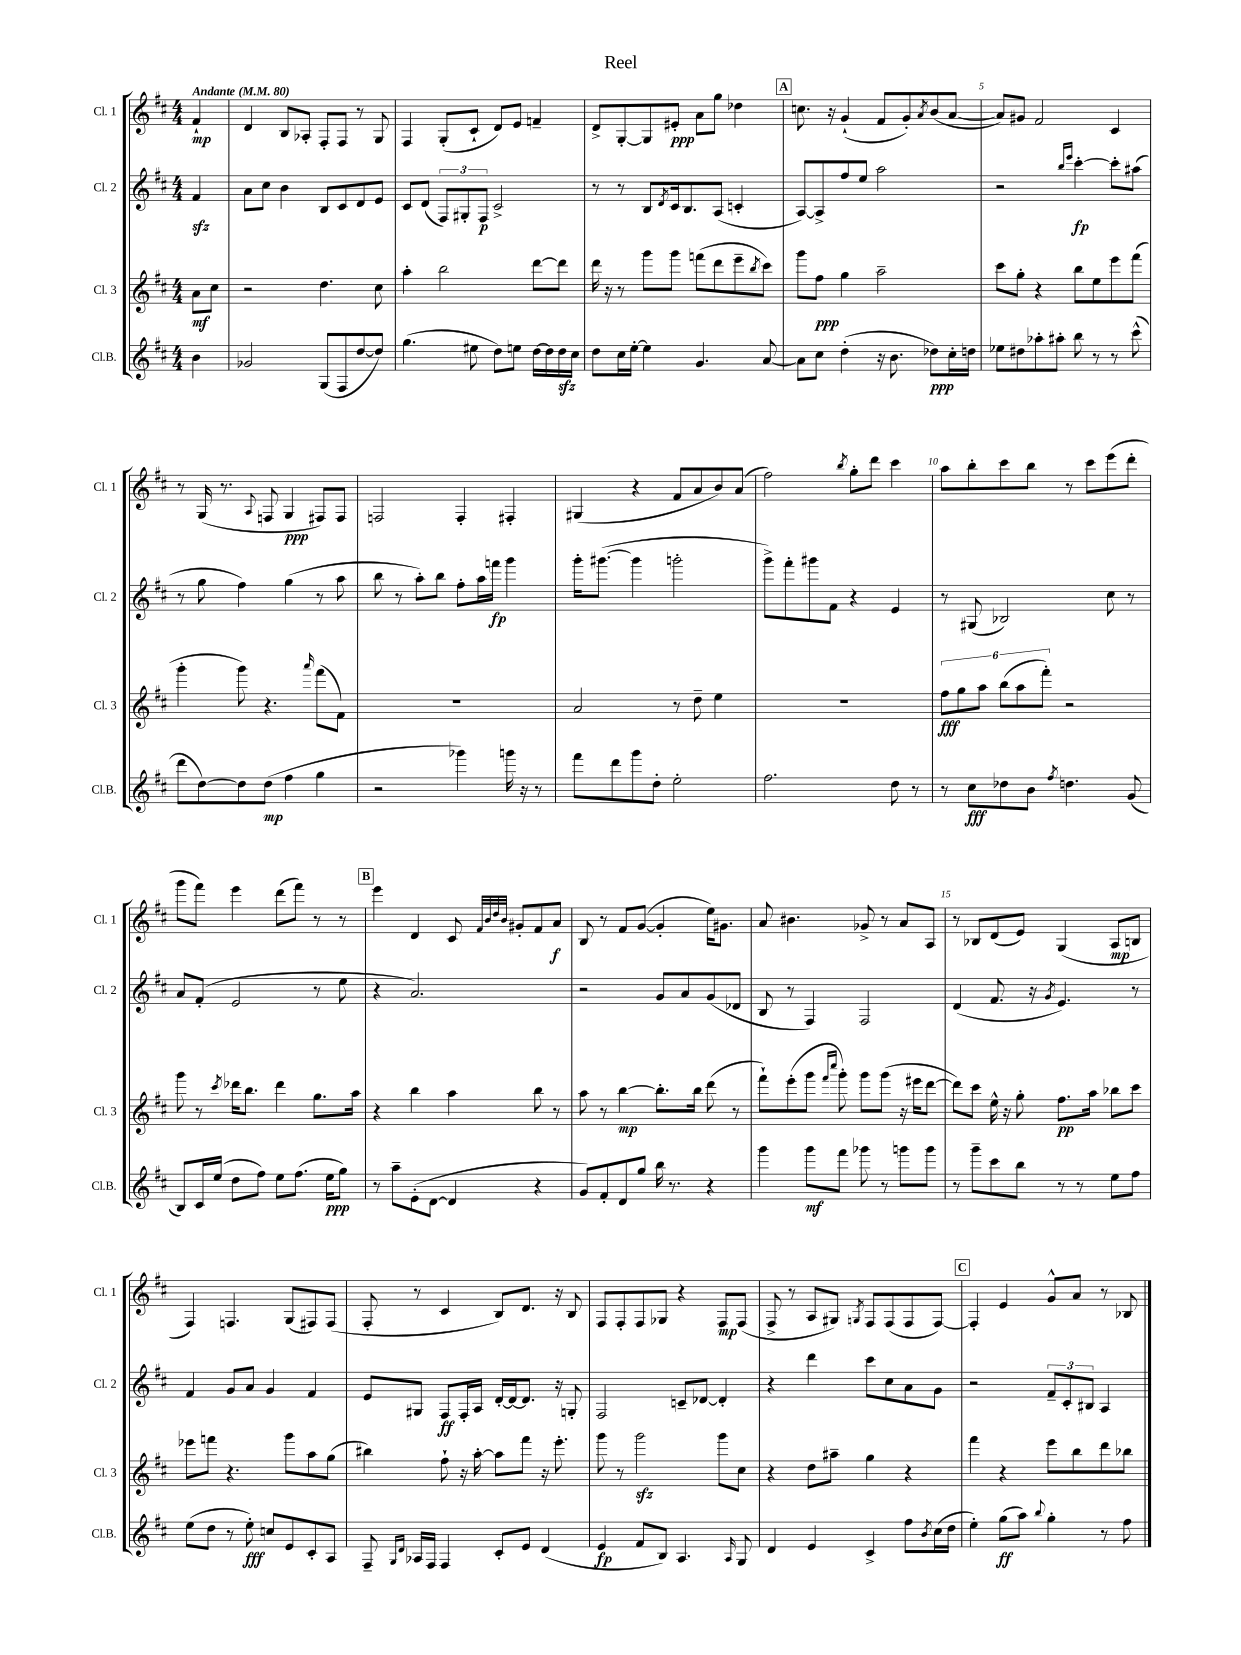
\header { title = "Reel" }
<<
\new StaffGroup <<
\new Staff = "s0" \with { instrumentName = "Cl. 1" shortInstrumentName = "Cl. 1" } {
    \clef treble \key d \major \numericTimeSignature \time 4/4 \partial 4 \tempo "Andante" 4 = 80
    fis'4-!\mp |
    d'4 b8 aes8-. fis8-. fis8 r8 g8 |
    fis4 g8-.( cis'8-! d'8) e'8 f'4-- |
    d'8-> g8~-. g8 eis'8-.\ppp a'8 g''8 des''4 |
    \mark \markup { \box "A" } c''8. r16 g'4-!( fis'8 g'8-.) \acciaccatura { a'8 } b'8( a'8~ |
    a'8) gis'8 fis'2 cis'4 |
    r8 g16( r8. \appoggiatura { a8 } f8 g4\ppp fis8) fis8 |
    f2 f4-. fis4-. |
    gis4( r4 fis'8 a'8 b'8) a'8( |
    fis''2) \acciaccatura { b''8 } g''8-. d'''8 cis'''4 |
    a''8 b''8-. cis'''8 b''8 r8 cis'''8 e'''8( d'''8-. |
    g'''8 fis'''8) e'''4 d'''8( fis'''8) r8 r8 |
    \mark \markup { \box "B" } e'''4 d'4 cis'8 \grace { fis'32 b'32 d''32 b'32 } gis'8-. fis'8 a'8\f |
    b8 r8 fis'8 g'8~( g'4-. e''16) gis'8. |
    a'8 bis'4. ges'8-> r8 a'8 a8 |
    r8 bes8 d'8( e'8) g4( a8\mp b8 |
    fis4) f4. g8( fis8) fis8( |
    fis8-. r8 cis'4 b8) d'8. r16 b8 |
    fis8 fis8-. fis8 ges8 r4 fis8\mp fis8( |
    fis8-> r8 a8 gis8) \acciaccatura { g8 } fis8 fis8( fis8 fis8~) |
    \mark \markup { \box "C" } fis4-. e'4 g'8-^ a'8 r8 bes8 \bar "|." |
}
\new Staff = "s1" \with { instrumentName = "Cl. 2" shortInstrumentName = "Cl. 2" } {
    \clef treble \key d \major \numericTimeSignature \time 4/4 \partial 4
    fis'4\sfz |
    a'8 cis''8 b'4 b8 cis'8 d'8 e'8 |
    cis'8 d'8( \tuplet 3/2 { fis8) gis8-. fis8\p } cis'2-> |
    r8 r8 b8 \acciaccatura { d'8 } cis'16 b8. a8( c'4-. |
    \mark \markup { \box "A" } a8~) a8-> fis''8 e''8 a''2 |
    r2 \grace { b''16 e'''16 } cis'''4~-.\fp cis'''8-. ais''8( |
    r8 g''8 fis''4) g''4( r8 a''8 |
    b''8 r8 a''8-.) b''8 fis''8-. a''16 f'''16\fp g'''4 |
    g'''16-. gis'''8.~( gis'''4 g'''2-. |
    g'''8->) fis'''8-. gis'''8 fis'8 r4 e'4 |
    r8 gis8( bes2) cis''8 r8 |
    a'8 fis'8-.( e'2 r8 e''8 |
    \mark \markup { \box "B" } r4 a'2.) |
    r2 g'8 a'8 g'8( des'8 |
    b8 r8 fis4) fis2 |
    d'4( fis'8. r16 \acciaccatura { g'8 } e'4.) r8 |
    fis'4 g'8 a'8 g'4 fis'4 |
    e'8 gis8 fis8\ff fis16-. a16 d'16~-. d'16~ d'8. r16 g8-. |
    fis2 c'8-- des'8~ des'4-. |
    r4 d'''4 cis'''8 cis''8 a'8 g'8 |
    \mark \markup { \box "C" } r2 \tuplet 3/2 { fis'8-- cis'8-. bis8 } a4 \bar "|." |
}
\new Staff = "s2" \with { instrumentName = "Cl. 3" shortInstrumentName = "Cl. 3" } {
    \clef treble \key d \major \numericTimeSignature \time 4/4 \partial 4
    a'8\mf cis''8 |
    r2 d''4. cis''8 |
    a''4-. b''2 d'''8~ d'''8 |
    d'''16 r16 r8 g'''8 g'''8 f'''8( d'''8 e'''8-- \acciaccatura { b''8 } cis'''8) |
    \mark \markup { \box "A" } g'''8 fis''8\ppp g''4 a''2-- |
    cis'''8 g''8-. r4 b''8 e''8 e'''8 fis'''8( |
    g'''4-. g'''8) r4. \grace { a'''16 } fis'''8( fis'8) |
    R1 |
    a'2 r8 d''8-- e''4 |
    R1 |
    \tuplet 6/4 { fis''8\fff g''8 a''8 b''8( a''8 fis'''8-.) } r2 |
    g'''8 r8 \acciaccatura { cis'''8 } des'''16 b''8. des'''4 g''8. a''16 |
    \mark \markup { \box "B" } r4 b''4 a''4 b''8 r8 |
    a''8 r8 b''4~\mp b''8.-. b''16 d'''8( r8 |
    fis'''8-!) e'''8-.( g'''8 \grace { fis'''16 cis''''16 } g'''8-.) g'''8 g'''8( r16 eis'''16 d'''8~ |
    d'''8) cis'''8 e''16-^ r16 g''8-. fis''8.\pp a''16 bes''8 cis'''8 |
    ees'''8 f'''8 r4. g'''8 a''8 g''8( |
    bis''4) fis''8-! r16 a''16~-. a''8 fis'''8 r16 e'''8.-. |
    g'''8 r8 g'''2\sfz g'''8 cis''8 |
    r4 d''8 ais''8-- g''4 r4 |
    \mark \markup { \box "C" } fis'''4 r4 e'''8 b''8 d'''8 bes''8 \bar "|." |
}
\new Staff = "s3" \with { instrumentName = "Cl.B." shortInstrumentName = "Cl.B." } {
    \clef treble \key d \major \numericTimeSignature \time 4/4 \partial 4
    b'4 |
    ges'2 g8( fis8 d''8~ d''8) |
    g''4.( eis''8 d''8) e''8 d''16~ d''16 d''16\sfz cis''16 |
    d''8 cis''16 e''16~-. e''4 g'4. a'8~ |
    \mark \markup { \box "A" } a'8 cis''8 d''4-.( r16 b'8. des''8\ppp) cis''16-. d''16 |
    ees''8 dis''8 aes''8-. ais''8-. b''8 r8 r8 cis'''8-^( |
    d'''8 d''8~) d''8 d''8\mp( fis''4 g''4 |
    r2 ges'''4) g'''16 r16 r8 |
    fis'''8 d'''8 g'''8 d''8-. e''2-. |
    fis''2. d''8 r8 |
    r8 cis''8\fff des''8 b'8 \acciaccatura { fis''8 } d''4. g'8( |
    b8) cis'16 e''16( d''8 fis''8) e''8 fis''8.( e''16\ppp g''8) |
    \mark \markup { \box "B" } r8 a''8-- e'8-.( d'8~ d'4 r4 |
    g'8) fis'8-. d'8 g''8 b''16 r8. r4 |
    g'''4 g'''8\mf fis'''8 ges'''8 r8 g'''8 g'''8 |
    r8 g'''8-- cis'''8 b''8 r8 r8 e''8 fis''8 |
    e''8( d''8 r8 e''8-.\fff) c''8 e'8 cis'8-. a8 |
    fis8-- \grace { g16 d'16 } aes16 fis16 fis4 cis'8-. e'8 d'4( |
    e'4\fp fis'8 b8) a4. \grace { a16 } g8 |
    d'4 e'4 cis'4-> fis''8 \acciaccatura { b'8 } cis''16( d''16 |
    \mark \markup { \box "C" } e''4-.) g''8\ff( a''8) \appoggiatura { b''8 } g''4-. r8 fis''8 \bar "|." |
}
>>
>>
\layout { \context { \Score \override BarNumber.break-visibility = ##(#f #t #t) barNumberVisibility = #(every-nth-bar-number-visible 5) } }
